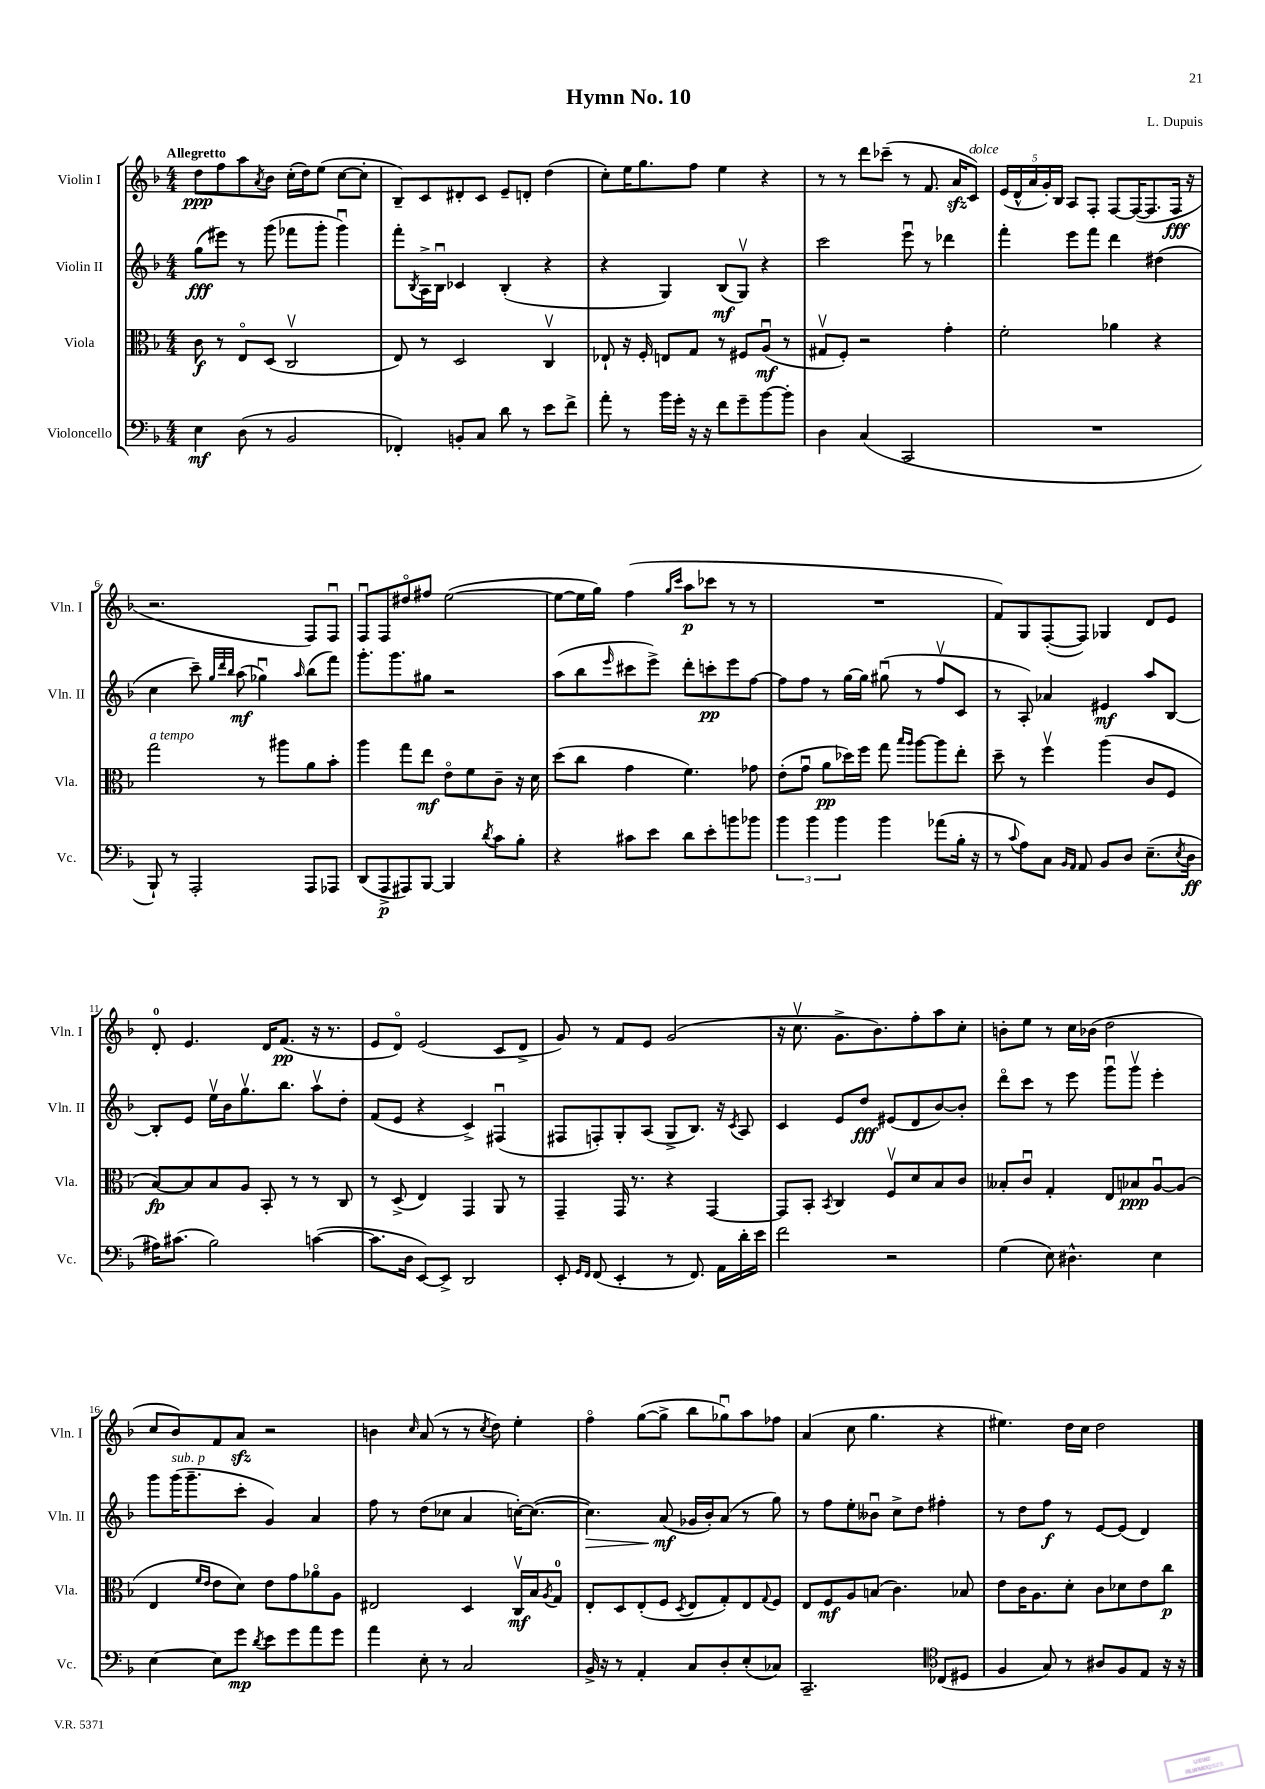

**kern	**dynam	**kern	**dynam	**kern	**dynam	**kern	**dynam
*part4	*part4	*part3	*part3	*part2	*part2	*part1	*part1
*staff4	*staff4	*staff3	*staff3	*staff2	*staff2	*staff1	*staff1
*I"Violoncello	*	*I"Viola	*	*I"Violin II	*	*I"Violin I	*
*I'Vc.	*	*I'Vla.	*	*I'Vln. II	*	*I'Vln. I	*
*clefF4	*	*clefC3	*	*clefG2	*	*clefG2	*
*k[b-]	*	*k[b-]	*	*k[b-]	*	*k[b-]	*
*M4/4	*	*M4/4	*	*M4/4	*	*M4/4	*
=1	=1	=1	=1	=1	=1	=1	=1
!	!	!	!	!	!	!LO:TX:a:B:t=Allegretto	!
4E\	mf	8c\	f	(8gg\L	fff	8dd\L	ppp
.	.	8r	.	8eee#X\J)	.	8ff\	.
(8D\	.	8E/L	.	8r	.	8aa\	.
.	.	.	.	.	.	8qa/	.
8r	.	(8D/J	.	(8ggg\	.	8b-\J	.
2BB-/	.	2Cv/	.	8fff-X\L	.	(16cc'\LL	.
.	.	.	.	.	.	16dd\J)	.
.	.	.	.	8ggg'\J	.	(8ee\J	.
.	.	.	.	4gggu\)	.	[8cc\L	.
.	.	.	.	.	.	8cc'\J]	.
=2	=2	=2	=2	=2	=2	=2	=2
4FF-X'/)	.	8E/)	.	8fff'\L	.	8B-~/L)	.
.	.	.	.	8qB-/	.	.	.
.	.	8r	.	16A^\L	.	8c/	.
.	.	.	.	16B-u\JJ	.	.	.
8BBn'/L	.	2D/	.	4c-X/	.	8d#X'/	.
8C/J	.	.	.	.	.	8c/J	.
8d\	.	.	.	(4B-'/	.	8e~/L	.
8r	.	.	.	.	.	8dn'/J	.
8e\L	.	4Cv/	.	4r	.	(4dd\	.
8f^\J	.	.	.	.	.	.	.
=3	=3	=3	=3	=3	=3	=3	=3
8a'\	.	8E-X`/	.	4r	.	8cc'\L)	.
8r	.	16r	.	.	.	16ee\K	.
.	.	16F'/	.	.	.	8.gg\	.
16b-\LL	.	8En/L	.	4G/)	.	.	.
16g'\JJ	.	.	.	.	.	.	.
16r	.	8G/J	.	.	.	8ff\J	.
16r	.	.	.	.	.	.	.
8f\L	.	8r	.	(8B-/L	mf	4ee\	.
8g~\	.	8F#X/L	.	8Gv/J)	.	.	.
[8b-\	.	(8Au/J	mf	4r	.	4r	.
8b-'\J]	.	8r	.	.	.	.	.
=4	=4	=4	=4	=4	=4	=4	=4
4D\	.	8G#Xv/L	.	2ccc\	.	8r	.
.	.	8F'/J)	.	.	.	8r	.
(4C/	.	2r	.	.	.	8ddd\L	.
.	.	.	.	.	.	(8ccc-X~\J	.
2CC/	.	.	.	8eeeu\	.	8r	.
.	.	.	.	8r	.	8.f/	.
.	.	4g'\	.	4ddd-X\	.	.	.
.	.	.	.	.	.	16azz/KL	.
!	!	!	!	!	!	!LO:TX:a:i:t=dolce	!
.	.	.	.	.	.	8c/J)	.
=5	=5	=5	=5	=5	=5	=5	=5
1r	.	2f'\	.	4fff'\	.	(20e/LL	.
.	.	.	.	.	.	20d^^/	.
.	.	.	.	.	.	20a/	.
.	.	.	.	.	.	20g'/)	.
.	.	.	.	.	.	20B-/JJ	.
.	.	.	.	8eee\L	.	8A/L	.
.	.	.	.	8fff\J	.	8F'/J	.
.	.	4a-X\	.	4ddd\	.	[8F/L	.
.	.	.	.	.	.	(16F/K_	.
.	.	.	.	.	.	8.F/]	.
.	.	4r	.	(4dd#X\	.	.	.
.	.	.	.	.	.	16F/Jk	fff
.	.	.	.	.	.	16r	.
!!LO:LB:g=z
=6	=6	=6	=6	=6	=6	=6	=6
!	!	!LO:TX:a:i:t=a tempo	!	!	!	!	!
8BBB-`/)	.	2gg\	.	4cc\	.	2.r	.
8r	.	.	.	.	.	.	.
2AAA'/	.	.	.	8ccc~\)	.	.	.
.	.	.	.	32qqgg/LLL	.	.	.
.	.	.	.	32qqddd/	.	.	.
.	.	.	.	32qqbb-/JJJ	.	.	.
.	.	.	.	(8aa\	mf	.	.
.	.	8r	.	4gg-Xu\)	.	.	.
.	.	8aa#X\L	.	.	.	.	.
.	.	.	.	16qqaa/	.	.	.
8AAA/L	.	8a\	.	(8bb-\L	.	8F/L)	.
8AAA-X/J	.	8b-'\J	.	8fff\J)	.	8Fu/J	.
=7	=7	=7	=7	=7	=7	=7	=7
(8DD/L	.	4aa\	.	8.ggg'\L	.	8Fu/L	.
8AAA^/	p	.	.	.	.	8F/	.
.	.	.	.	8.ggg\	.	.	.
8AAA#X/)	.	8gg\L	.	.	.	8dd#X/	.
[8BBB-/J	.	8ee\J	mf	8gg#X\J	.	8ff#X/J	.
4BBB-/]	.	8e\L	.	2r	.	([2ee\	.
.	.	8f\	.	.	.	.	.
8qd/	.	.	.	.	.	.	.
8c\L	.	8c~\J	.	.	.	.	.
8B-'\J	.	16r	.	.	.	.	.
.	.	16d\	.	.	.	.	.
=8	=8	=8	=8	=8	=8	=8	=8
4r	.	(8dd\L	.	(8aa\L	.	8ee\L_	.
.	.	8cc\J	.	8bb-\	.	16ee\L]	.
.	.	.	.	.	.	16gg\JJ)	.
.	.	.	.	16qqeee/	.	.	.
8c#X\L	.	4g\	.	8ccc#X\	.	(4ff\	.
8e\J	.	.	.	8eee^\J)	.	.	.
.	.	.	.	.	.	16qqgg/LL	.
.	.	.	.	.	.	16qqccc/JJ	.
8d\L	.	4.f\)	.	8ddd'\L	.	8aa\L	p
8e'\	.	.	.	8cccn'\	pp	8ccc-X\J	.
8bn\	.	.	.	8eee\	.	8r	.
8b-X\J	.	8g-X\	.	[8ff\J	.	8r	.
=9	=9	=9	=9	=9	=9	=9	=9
6b-\	.	(8e'\L	.	8ff\L]	.	1r	.
.	.	8gu\J	.	8ff\J	.	.	.
6b-\	.	.	.	.	.	.	.
.	.	8a\L	pp	8r	.	.	.
6b-\	.	.	.	.	.	.	.
.	.	16dd-X\L)	.	[16gg\LL	.	.	.
.	.	16ff\JJ	.	16gg\JJ]	.	.	.
4b-\	.	8gg\	.	(8gg#Xu\	.	.	.
.	.	16qqbb-/LL	.	.	.	.	.
.	.	16qqaa/JJ	.	.	.	.	.
.	.	[8aa\L	.	8r	.	.	.
(8a-X\L	.	8aa\]	.	8ffv/L	.	.	.
16B-'\Jk	.	8ee'\J	.	8c/J	.	.	.
16r	.	.	.	.	.	.	.
=10	=10	=10	=10	=10	=10	=10	=10
8r	.	8dd~\	.	8r	.	8f/L)	.
8qqc/	.	.	.	.	.	.	.
8A\L)	.	8r	.	8A'/)	.	8G/	.
8C\J	.	4ffv\	.	4a-X/	.	([8F'/	.
16qqBB-/LL	.	.	.	.	.	.	.
16qqAA/JJ	.	.	.	.	.	.	.
8AA/	.	.	.	.	.	8F/J])	.
8BB-/L	.	(4aa\	.	4e#X/	mf	4G-X/	.
8D/J	.	.	.	.	.	.	.
(8.E~\L	.	8c/L	.	8aa/L	.	8d/L	.
.	.	8F/J	.	[8B-/J	.	8e/J	.
8qE/	.	.	.	.	.	.	.
16D\Jk	ff	.	.	.	.	.	.
!!LO:LB:g=z
=11	=11	=11	=11	=11	=11	=11	=11
16A#X\KL)	.	[8B-/L)	fp	8B-'/L]	.	8d'/	.
(8.c#X\J	.	.	.	.	.	.	.
.	.	8B-/]	.	8e/J	.	4.e/	.
2B-\)	.	8B-/	.	16eev\LL	.	.	.
.	.	.	.	16b-\J	.	.	.
.	.	8A/J	.	8.ggv\	.	.	.
.	.	8BB-'/	.	.	.	16d/KL	.
.	.	.	.	8.bb-\J	.	(8.f/J	pp
.	.	8r	.	.	.	.	.
([4cn\	.	8r	.	8aav\L	.	16r	.
.	.	.	.	.	.	8.r	.
.	.	8C/	.	8dd'\J	.	.	.
=12	=12	=12	=12	=12	=12	=12	=12
8.c\L]	.	8r	.	(8f/L	.	8e/L	.
.	.	(8D^/	.	8e/J	.	8d/J)	.
16D\Jk	.	.	.	.	.	.	.
[8EE/L)	.	4E/)	.	4r	.	(2e/	.
8EE^/J]	.	.	.	.	.	.	.
2DD/	.	4GG/	.	4c^/)	.	.	.
.	.	8AA/	.	(4F#Xu/	.	8c/L	.
.	.	8r	.	.	.	8d^/J	.
=13	=13	=13	=13	=13	=13	=13	=13
8EE'/	.	4GG~/	.	8F#X/L	.	8g/)	.
16qqGG/LL	.	.	.	.	.	.	.
16qqFF/JJ	.	.	.	.	.	.	.
(8FF/	.	.	.	8Fn'/)	.	8r	.
4EE'/	.	16GG/	.	8G'/	.	8f/L	.
.	.	8.r	.	.	.	.	.
.	.	.	.	(8A/J	.	8e/J	.
8r	.	4r	.	8G^/L	.	(2g/	.
8.FF/)	.	.	.	8.B-/J)	.	.	.
.	.	[4GG/	.	.	.	.	.
16AA\LL	.	.	.	16r	.	.	.
.	.	.	.	8qc/	.	.	.
16d'\	.	.	.	8A/	.	.	.
16e\JJ	.	.	.	.	.	.	.
=14	=14	=14	=14	=14	=14	=14	=14
2f\	.	8GG/L]	.	4c/	.	16r	.
.	.	.	.	.	.	8.ccv\	.
.	.	8BB-'/J	.	.	.	.	.
.	.	8qBB-/	.	.	.	.	.
.	.	4C/	.	8e/L	.	8.g^\L	.
.	.	.	.	8dd/J	fff	.	.
.	.	.	.	.	.	8.b-\)	.
2r	.	8Fv/L	.	(8e#X/L	.	.	.
.	.	8d/	.	8d/	.	8ff'\	.
.	.	8B-/	.	[8b-/)	.	8aa\	.
.	.	8c/J	.	8b-'/J]	.	8cc'\J	.
=15	=15	=15	=15	=15	=15	=15	=15
(4G\	.	8B--X'/L	.	8ddd\L	.	8bn'\L	.
.	.	8cu/J	.	8ccc\J	.	8ee\J	.
8E\)	.	4G'/	.	8r	.	8r	.
4.D#X^^\	.	.	.	8eee\	.	16cc\LL	.
.	.	.	.	.	.	(16b-X\JJ	.
.	.	8E/L	.	8gggu\L	.	2dd\	.
.	.	8B-X/	ppp	8gggv\J	.	.	.
4E\	.	[8Au/	.	4eee'\	.	.	.
.	.	(8A/J]	.	.	.	.	.
!!LO:LB:g=z
=16	=16	=16	=16	=16	=16	=16	=16
[4E\	.	4E/	.	8ggg\L	.	8cc/L	.
!	!	!	!	!LO:TX:a:i:t=sub. p	!	!	!
.	.	.	.	(16ggg\K	.	8b-/)	.
.	.	.	.	8.ggg~\	.	.	.
.	.	16qqf/LL	.	.	.	.	.
.	.	16qqe/JJ	.	.	.	.	.
8E\L]	.	8e\L	.	.	.	8f/	.
8g\J	mp	8d\J)	.	8ccc'\J	.	8azz/J	.
8qd/	.	.	.	.	.	.	.
8e\L	.	8e\L	.	4g/)	.	2r	.
8g\	.	8g\	.	.	.	.	.
8a\	.	8a-X\	.	4a/	.	.	.
8g\J	.	8A\J	.	.	.	.	.
=17	=17	=17	=17	=17	=17	=17	=17
4a\	.	2E#X/	.	8ff\	.	4bn\	.
.	.	.	.	8r	.	.	.
.	.	.	.	.	.	16qqcc/	.
8E'\	.	.	.	(8dd\L	.	(8a/	.
8r	.	.	.	8cc-X\J	.	8r	.
2C/	.	4D/	.	4a/	.	8r	.
.	.	.	.	.	.	8qcc/	.
.	.	.	.	.	.	8dd\)	.
.	.	16Cv/LL	mf	[16ccn'\KL)	.	4ee'\	.
.	.	16B-/J	.	(8.cc\J_	.	.	.
.	.	8qA/	.	.	.	.	.
.	.	8G/J	.	.	.	.	.
=18	=18	=18	=18	=18	=18	=18	=18
!	!	!	!	!	!LO:HP:b	!	!
16BB-^/	.	8E'/L	.	4.cc\])	>	4ff\	.
16r	.	.	.	.	.	.	.
8r	.	8D/	.	.	.	.	.
4AA'/	.	(8E'/	.	.	.	([8gg\L	.
.	.	8F/J	.	(8a/	mf	8gg^\J]	.
.	.	8qD/	.	.	.	.	.
8C/L	.	8E/L	.	16g-X/LL	]	8bb-\L	.
.	.	.	.	16b-'/J)	.	.	.
8D'/	.	8G'/)	.	(8a/J	.	8gg-Xu\)	.
(8E'/	.	8E/	.	8r	.	8aa\	.
.	.	8qqG/	.	.	.	.	.
8C-X/J)	.	8F/J	.	8gg\)	.	8ff-X\J	.
=19	=19	=19	=19	=19	=19	=19	=19
2.CC~/	.	8E/L	.	8r	.	(4a/	.
.	.	8F/	mf	8ff\L	.	.	.
.	.	8A/	.	8ee'\	.	8cc\	.
.	.	(8Bn/J	.	8b--Xu\J	.	4.gg\	.
.	.	4.c\)	.	8cc^\L	.	.	.
.	.	.	.	8dd\J	.	.	.
*clefC4	*	*	*	*	*	*	*
(8C-X/L	.	.	.	4ff#X'\	.	4r	.
8D#X/J	.	8B-X/	.	.	.	.	.
=20	=20	=20	=20	=20	=20	=20	=20
4F/	.	8e\L	.	8r	.	4.ee#X\)	.
.	.	16c\K	.	8dd\L	.	.	.
.	.	8.A\	.	.	.	.	.
8G/)	.	.	.	8ff\J	f	.	.
8r	.	8d'\J	.	8r	.	16dd\LL	.
.	.	.	.	.	.	16cc\JJ	.
8A#X/L	.	8c\L	.	[8e/L	.	2dd\	.
8F/	.	8d-X\	.	(8e/J]	.	.	.
8E/J	.	8e\	.	4d/)	.	.	.
16r	.	8cc\J	p	.	.	.	.
16r	.	.	.	.	.	.	.
==	==	==	==	==	==	==	==
*-	*-	*-	*-	*-	*-	*-	*-
